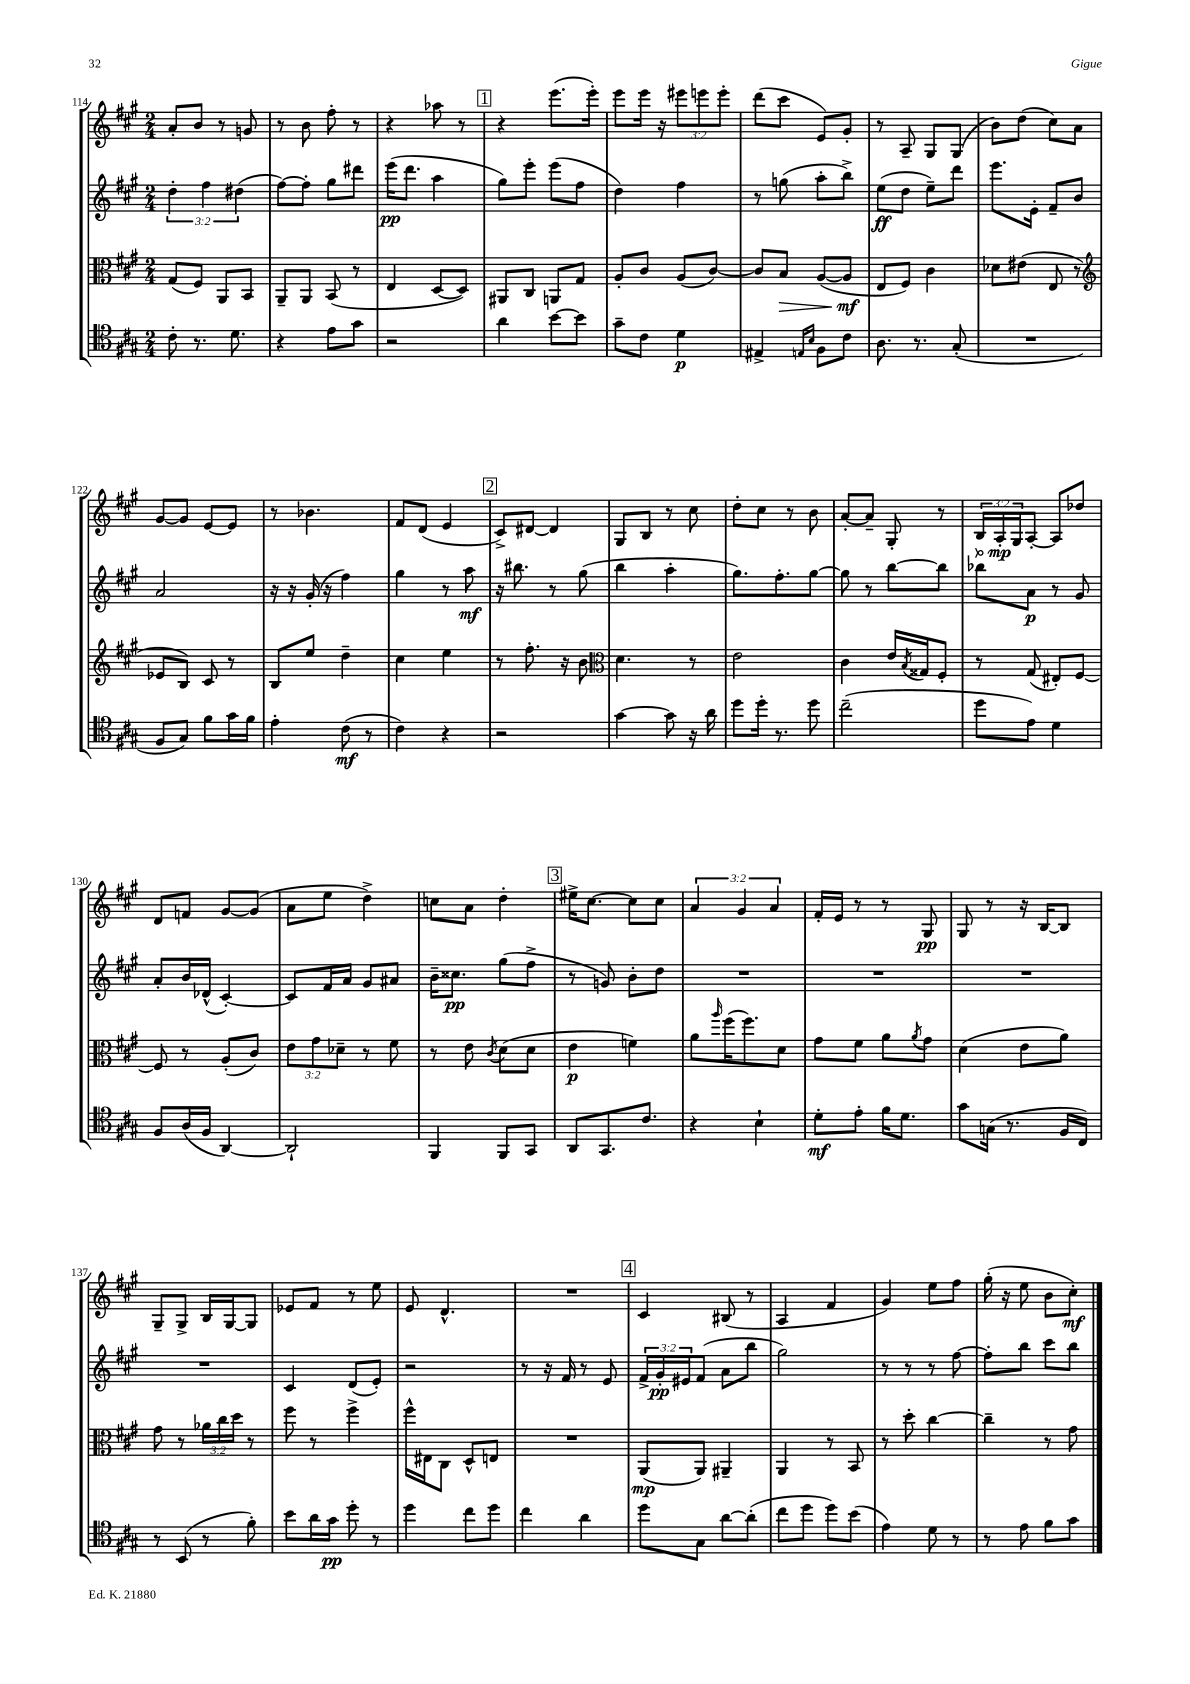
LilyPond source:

<<
\new StaffGroup <<
\new Staff = "s0" {
    \clef treble \key a \major \numericTimeSignature \time 2/4 \override Staff.TupletNumber.text = #tuplet-number::calc-fraction-text
    a'8-. b'8 r8 g'8 |
    r8 b'8 fis''8-. r8 |
    r4 aes''8 r8 |
    \mark \markup { \box "1" } r4 e'''8.( e'''16-.) |
    e'''8 e'''16 r16 \tuplet 3/2 { eis'''8 e'''8 e'''8-. } |
    d'''8( cis'''8 e'8) gis'8-. |
    r8 a8-- gis8 gis8( |
    b'8) d''8( cis''8) a'8 |
    gis'8~ gis'8 e'8~ e'8 |
    r8 bes'4. |
    fis'8 d'8( e'4 |
    \mark \markup { \box "2" } cis'8->) dis'8~ dis'4 |
    gis8 b8 r8 cis''8 |
    d''8-. cis''8 r8 b'8 |
    a'8~-. a'8-- gis8-. r8 |
    \tuplet 3/2 { \once \override Hairpin.circled-tip = ##t b16\> a16-.\mp\! gis16 } a8~-. a8 des''8 |
    d'8 f'8 gis'8~ gis'8( |
    a'8 e''8 d''4->) |
    c''8 a'8 d''4-. |
    \mark \markup { \box "3" } eis''16-> cis''8.~ cis''8 cis''8 |
    \tuplet 3/2 { a'4 gis'4 a'4 } |
    fis'16-. e'16 r8 r8 gis8\pp |
    gis8 r8 r16 b16~ b8 |
    gis8-- gis8-> b16 gis16~ gis8 |
    ees'8 fis'8 r8 e''8 |
    e'8 d'4.-^ |
    R2 |
    \mark \markup { \box "4" } cis'4 bis8( r8 |
    a4 fis'4 |
    gis'4) e''8 fis''8 |
    gis''16-.( r16 e''8 b'8 cis''8-.\mf) \bar "|." |
}
\new Staff = "s1" {
    \clef treble \key a \major \numericTimeSignature \time 2/4 \override Staff.TupletNumber.text = #tuplet-number::calc-fraction-text
    \tuplet 3/2 { d''4-. fis''4 dis''4( } |
    fis''8~) fis''8-. gis''8 dis'''8 |
    e'''16\pp( d'''8. a''4 |
    \mark \markup { \box "1" } gis''8) e'''8-. e'''8( fis''8 |
    d''4) fis''4 |
    r8 g''8( a''8-. b''8->) |
    e''8\ff( d''8 e''8--) d'''8 |
    e'''8. e'16-. fis'8-- b'8 |
    a'2 |
    r16 r16 gis'16-.( r16 fis''4) |
    gis''4 r8 a''8\mf |
    \mark \markup { \box "2" } r16 bis''8. r8 gis''8( |
    b''4 a''4-. |
    gis''8.) fis''8.-. gis''8~ |
    gis''8 r8 b''8~ b''8 |
    bes''8 a'8\p r8 gis'8 |
    a'8-. b'16 des'16-^( cis'4~-.) |
    cis'8 fis'16 a'16 gis'8 ais'8 |
    b'16-- cisis''8.\pp gis''8( fis''8-> |
    \mark \markup { \box "3" } r8 g'8) b'8-. d''8 |
    R2 |
    R2 |
    R2 |
    R2 |
    cis'4 d'8( e'8-.) |
    r2 |
    r8 r16 fis'16 r8 e'8 |
    \mark \markup { \box "4" } \tuplet 3/2 { fis'16-> gis'16-.\pp eis'16 } fis'8( a'8 b''8 |
    gis''2) |
    r8 r8 r8 fis''8~ |
    fis''8-. b''8 cis'''8 b''8 \bar "|." |
}
\new Staff = "s2" {
    \clef alto \key a \major \numericTimeSignature \time 2/4 \override Staff.TupletNumber.text = #tuplet-number::calc-fraction-text
    gis8( fis8) a,8 b,8 |
    a,8-- a,8 b,8( r8 |
    e4 d8~ d8) |
    \mark \markup { \box "1" } ais,8 cis8 a,8 gis8 |
    a8-. cis'8 a8( cis'8~) |
    cis'8 b8\> a8~( a8\mf\! |
    e8 fis8) cis'4 |
    des'8 eis'8( e8 r8 |
    \clef treble ees'8 b8) cis'8 r8 |
    b8 e''8 d''4-- |
    cis''4 e''4 |
    \mark \markup { \box "2" } r8 fis''8.-. r16 b'8 |
    \clef alto d'4. r8 |
    e'2 |
    cis'4 e'16 \acciaccatura { b8 } gisis16 fis8-. |
    r8 gis8( eis8-.) fis8~ |
    fis8 r8 a8-.( cis'8) |
    \tuplet 3/2 { e'8 gis'8 des'8-- } r8 fis'8 |
    r8 e'8 \acciaccatura { cis'8 } d'8( d'8 |
    \mark \markup { \box "3" } e'4\p f'4) |
    a'8 \grace { a''16 } fis''16( fis''8.) d'8 |
    gis'8 fis'8 a'8 \acciaccatura { a'8 } gis'8 |
    d'4( e'8 a'8) |
    gis'8 r8 \tuplet 3/2 { aes'16 cis''16 d''16 } r8 |
    fis''8 r8 fis''4-> |
    fis''16-^ eis16 cis8 d8-^ e8 |
    R2 |
    \mark \markup { \box "4" } a,8\mp( a,8) ais,4-- |
    a,4 r8 b,8 |
    r8 d''8-. cis''4~ |
    cis''4-- r8 gis'8 \bar "|." |
}
\new Staff = "s3" {
    \clef tenor \key a \major \numericTimeSignature \time 2/4
    cis'8-. r8. d'8. |
    r4 e'8 gis'8 |
    r2 |
    \mark \markup { \box "1" } a'4 b'8~ b'8 |
    gis'8-- cis'8 d'4\p |
    eis4-> \grace { e16 b16 } fis8 cis'8 |
    a8. r8. gis8-.( |
    R2 |
    fis8 gis8) fis'8 gis'16 fis'16 |
    e'4-. cis'8\mf( r8 |
    cis'4) r4 |
    \mark \markup { \box "2" } r2 |
    gis'4~ gis'8 r16 a'16 |
    d''8 d''16-. r8. d''8 |
    cis''2--( |
    d''8 e'8) d'4 |
    fis8 a16( fis16 a,4~) |
    a,2-! |
    fis,4 fis,8 gis,8 |
    \mark \markup { \box "3" } a,8 gis,8. cis'8. |
    r4 b4-! |
    d'8-.\mf e'8-. fis'16 d'8. |
    gis'8 g16( r8. fis16 cis16) |
    r8 b,8( r8 fis'8-.) |
    b'8 a'16 gis'16\pp d''8-. r8 |
    d''4 cis''8 d''8 |
    cis''4 a'4 |
    \mark \markup { \box "4" } d''8 gis8 a'8~ a'8-.( |
    cis''8 d''8 d''8) b'8( |
    e'4) d'8 r8 |
    r8 e'8 fis'8 gis'8 \bar "|." |
}
>>
>>
\layout { \context { \Score currentBarNumber = #114 } }
